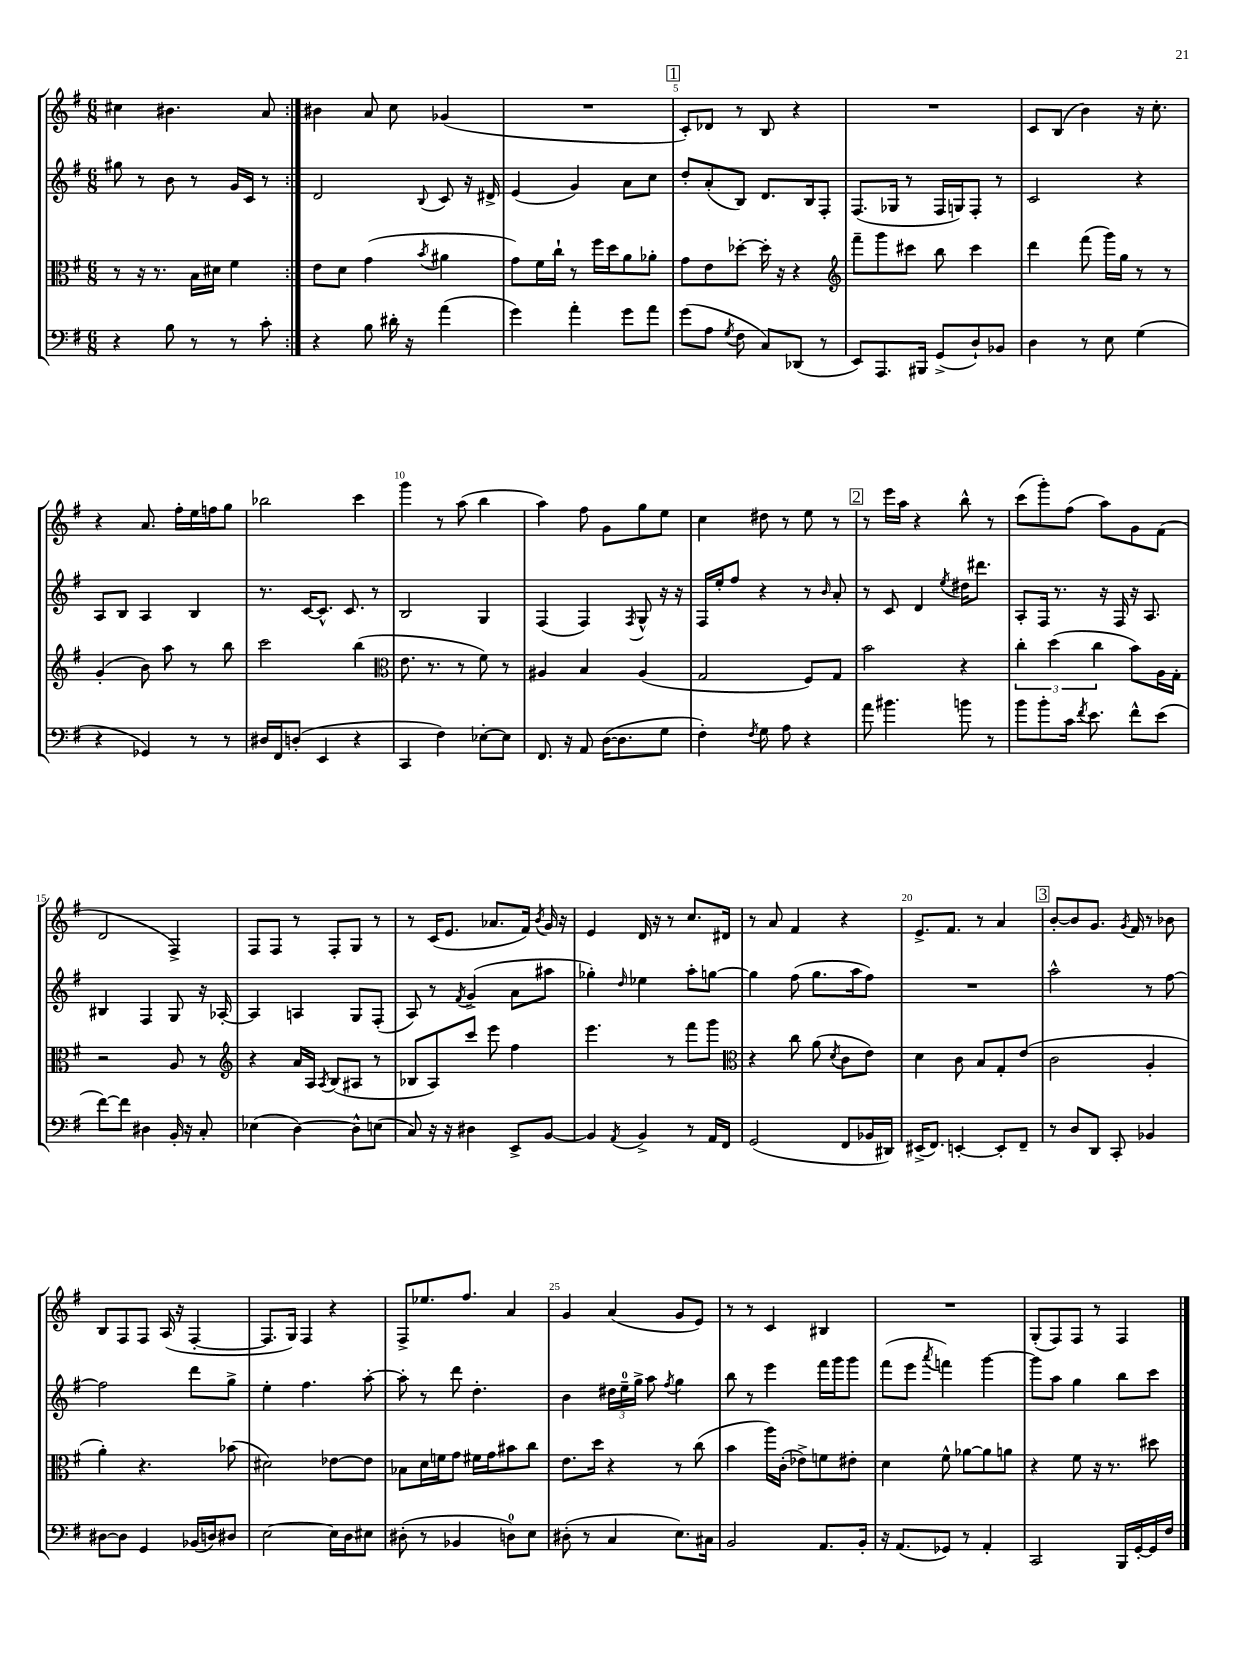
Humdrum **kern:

**kern	**kern	**kern	**kern
*part4	*part3	*part2	*part1
*staff4	*staff3	*staff2	*staff1
*clefF4	*clefC3	*clefG2	*clefG2
*k[f#]	*k[f#]	*k[f#]	*k[f#]
*M6/8	*M6/8	*M6/8	*M6/8
=2	=2	=2	=2
4r	8r	8gg#X\	4cc#X\
.	16r	8r	.
.	8.r	.	.
8B\	.	8b\	4.b#X\
8r	16B\LL	8r	.
.	16d#X\JJ	.	.
8r	4f#\	16g/LL	.
.	.	16c/JJ	.
8c'\	.	8r	8a/
=3:|!	=3:|!	=3:|!	=3:|!
4r	8e\L	2d/	4b#X\
.	8d\J	.	.
8B\	(4g\	.	8a/
16d#X'\	.	.	8cc\
16r	.	.	.
.	8qb/	8qqB/	.
(4a\	4a#X\	8c/	(4g-X/
.	.	16r	.
.	.	16d#X^/	.
=4	=4	=4	=4
4g\)	8g\L)	(4e/	2.r
.	16f#\L	.	.
.	16cc`\JJ	.	.
4a'\	8r	4g/)	.
.	16ff#\LL	.	.
.	16dd\J	.	.
8g\L	8a\	8a\L	.
8a\J	8a-X'\J	8cc\J	.
!!LO:REH:place=s1:t=1
=5	=5	=5	=5
(8g\L	8g\L	8dd'/L	8c'/L)
8A\J	8e\	(8a'/	8d-X/J
8qG/	.	.	.
8F#\	[8dd-X'\J	8B/J)	8r
8C/L)	16dd-'\]	8.d/L	8B/
.	16r	.	.
(8DD-X/J	4r	.	4r
.	.	16B/k	.
8r	.	8F#'/J	.
=6	=6	=6	=6
*	*clefG2	*	*
8EE/L)	8fff#~\L	(8.F#/L	2.r
8.AAA/	8ggg\	.	.
.	.	16G-X/Jk	.
.	8ccc#X\J	8r	.
16BBB#X/Jk	.	.	.
(8GG^/L	8bb\	16F#/LL	.
.	.	16Gn/J)	.
8D`/)	4ccc#\	8F#'/J	.
8BB-X/J	.	8r	.
=7	=7	=7	=7
4D\	4ddd\	2c/	8c/L
.	.	.	(8B/J
8r	(8fff#\	.	4b\)
8E\	16ggg\LL)	.	.
.	16gg\JJ	.	.
(4G\	8r	4r	16r
.	.	.	8.cc'\
.	8r	.	.
!!LO:LB:g=z
=8	=8	=8	=8
4r	(4g'/	8A/L	4r
.	.	8B/J	.
4GG-X/)	8b\)	4A/	8.a/
.	8aa\	.	.
.	.	.	16ff#'\LL
8r	8r	4B/	16ee\
.	.	.	16ffn\J
8r	8bb\	.	8gg\J
=9	=9	=9	=9
16D#X/LL	2ccc\	8.r	2bb-X\
16FF#/J	.	.	.
(8Dn'/J	.	.	.
.	.	[16c/KL	.
4EE/	.	8.c^^/J]	.
.	.	8.c/	.
4r	(4bb\	.	4ccc\
.	.	8r	.
=10	=10	=10	=10
*	*clefC3	*	*
4CC/	8.e\	2B/	4ggg\
.	8.r	.	.
4F#\)	.	.	8r
.	8r	.	(8aa\
[8E-X'\L	8f#\)	4G/	4bb\
8E-\J]	8r	.	.
=11	=11	=11	=11
8.FF#/	4A#X/	(4F#/	4aa\)
16r	.	.	.
8AA/	4B/	4F#/)	8ff#\
([16D\KL	.	.	8g\L
8.D\]	.	.	.
.	.	8qF#/	.
.	(4A#/	8G^^/	8gg\
8G\J	.	16r	8ee\J
.	.	16r	.
=12	=12	=12	=12
4F#'\)	2G/	16F#/LL	4cc\
.	.	16ee'/J	.
.	.	8ff#/J	.
8qF#/	.	.	.
8G\	.	4r	8dd#X\
8A\	.	.	8r
4r	8F#/L)	8r	8ee\
.	.	16qqb/	.
.	8G/J	8a'/	8r
!!LO:REH:place=s1:t=2
=13	=13	=13	=13
8a\	2b\	8r	8r
4.b#X\	.	8c/	16eee\LL
.	.	.	16aa\JJ
.	.	4d/	4r
.	.	8qee/	.
8bn\	4r	16dd#X\KL	8bb^^\
.	.	8.ddd#X\J	.
8r	.	.	8r
=14	=14	=14	=14
8b\L	6cc'\	8A'/L	(8ccc\L
8b'\	.	16F#/Jk	8ggg'\)
.	(6dd\	.	.
.	.	8.r	.
16c\Jk	.	.	(8ff#\J
8qf#/	.	.	.
8.e\	.	.	.
.	6cc\	.	.
.	.	16r	8aa\L)
.	.	16F#/	.
8f#^^\L	8b\L)	16r	8g\
.	.	8.A/	.
(8e\J	16A\L	.	(8f#\J
.	16G'\JJ	.	.
!!LO:LB:g=z
=15	=15	=15	=15
[8f#\L)	2r	4B#X/	2d/
8f#\J]	.	.	.
4D#X\	.	4F#/	.
16BB'/	8A/	8G/	4F#^/)
16r	.	.	.
8C'/	8r	16r	.
.	.	[16A-X'/	.
=16	=16	=16	=16
*	*clefG2	*	*
(4E-X\	4r	4A-/]	8F#/L
.	.	.	8F#/J
[4D\)	16a/LL	4An/	8r
.	16A/JJ	.	.
.	8qA/	.	.
.	(8B/L	.	8F#'/L
8D^^\L]	8A#X/J	8G/L	8G/J
(8En\J	8r	(8F#'/J	8r
=17	=17	=17	=17
8C/)	8B-X/L	8A/)	8r
16r	8A/)	8r	(16c/KL
16r	.	.	8.e/J
.	.	8qf#/	.
4D#X\	8ccc/J	(4g^/	.
.	8eee\	.	8.a-X/L
8EE^/L	4ff#\	8a\L	.
.	.	.	16f#/Jk)
.	.	.	8qb/
[8BB/J	.	8aa#X\J	16g/
.	.	.	16r
=18	=18	=18	=18
4BB/]	4.eee\	4gg-X'\)	4e/
8qAA/	.	16qqdd/	.
4BB^/	.	4ee-X\	16d/
.	.	.	16r
.	8r	.	8r
8r	8fff#\L	8aa'\L	8.cc/L
16AA/LL	8ggg\J	[8ggn\J	.
16FF#/JJ	.	.	16d#X/Jk
=19	=19	=19	=19
*	*clefC3	*	*
(2GG/	4r	4gg\]	8r
.	.	.	8a/
.	8cc\	(8ff#\	4f#/
.	(8a\	8.gg\L	.
.	8qd/	.	.
8FF#/L	8c\L	.	4r
.	.	16aa\k	.
16BB-X/L	8e\J)	8ff#\J)	.
16DD#X/JJ)	.	.	.
=20	=20	=20	=20
(16EE#X^/KL	4d\	2.r	8.e^/L
8.FF#/J)	.	.	.
.	.	.	8.f#/J
[4EEn'/	8c\	.	.
.	8B/L	.	8r
8EE'/L]	8G'/	.	4a/
8FF#~/J	(8e/J	.	.
!!LO:REH:place=s1:t=3
=21	=21	=21	=21
8r	2c\	2aa^^\	[8b'/L
8D/L	.	.	8b/]
8DD/J	.	.	8.g/J
8CC'/	.	.	.
.	.	.	8qg/
.	.	.	16f#/
4BB-X/	4A'/	8r	8r
.	.	[8ff#\	8b-X\
!!LO:LB:g=z
=22	=22	=22	=22
[8D#X\L	4a'\)	2ff#\]	8B/L
8D#\J]	.	.	8F#/
4GG/	4.r	.	8F#/J
.	.	.	(16A/
.	.	.	16r
(16BB-X/LL	.	8ddd\L	[4F#'/
16Dn/J)	.	.	.
8D#X/J	(8b-X\	8gg^\J	.
=23	=23	=23	=23
[2E\	2d#X\)	4ee'\	8.F#/L]
.	.	.	16G/Jk)
.	.	4.ff#\	4F#/
16E\LL]	[8e-X\L	.	4r
16D\J	.	.	.
8E#X\J	8e-\J]	[8aa'\	.
=24	=24	=24	=24
(8D#X'\	8B-X\L	8aa'\]	8F#^/L
8r	16d\L	8r	8.ee-X/
.	16fn\J	.	.
4BB-X/	8g\J	8ddd\	.
.	.	.	8.ff#/J
.	16f#X\LL	4.dd'\	.
.	16g\J	.	.
8Dn\L)	8b#X\	.	4a/
8E\J	8cc\J	.	.
=25	=25	=25	=25
(8D#X'\	8.e\L	4b\	4g/
8r	.	.	.
.	16dd\Jk	.	.
4C/	4r	24dd#X\LL	(4a/
.	.	24ee~\	.
.	.	24gg^\JJ	.
.	.	8aa\	.
.	.	8qff#/	.
8.E\L)	8r	4gg\	8g/L
.	(8cc\	.	8e/J)
16C#X\Jk	.	.	.
=26	=26	=26	=26
2BB/	4b\	8bb\	8r
.	.	8r	8r
.	16aa\LL)	4eee\	4c/
.	(16c'\JJ	.	.
.	8e-X^\L)	.	.
8.AA/L	8fn\	16fff#\LL	4B#X/
.	.	16ggg\J	.
.	8e#X'\J	8ggg\J	.
16BB'/Jk	.	.	.
=27	=27	=27	=27
16r	4d\	(8fff#\L	2.r
(8.AA/L	.	.	.
.	.	8eee\J	.
.	.	8qaaa/	.
8GG-X/J)	8f#^^\	4fffn\)	.
8r	[8a-X\L	.	.
4AA'/	8a-\]	[4ggg\	.
.	8an\J	.	.
=28	=28	=28	=28
2CC/	4r	8ggg\L]	(8G'/L
.	.	8aa\J	8F#/)
.	8f#\	4gg\	8F#/J
.	16r	.	8r
.	8.r	.	.
16BBB/LL	.	8bb\L	4F#/
[16GG'/	.	.	.
16GG/]	8dd#X\	8ccc\J	.
16F#/JJ	.	.	.
==	==	==	==
*-	*-	*-	*-
